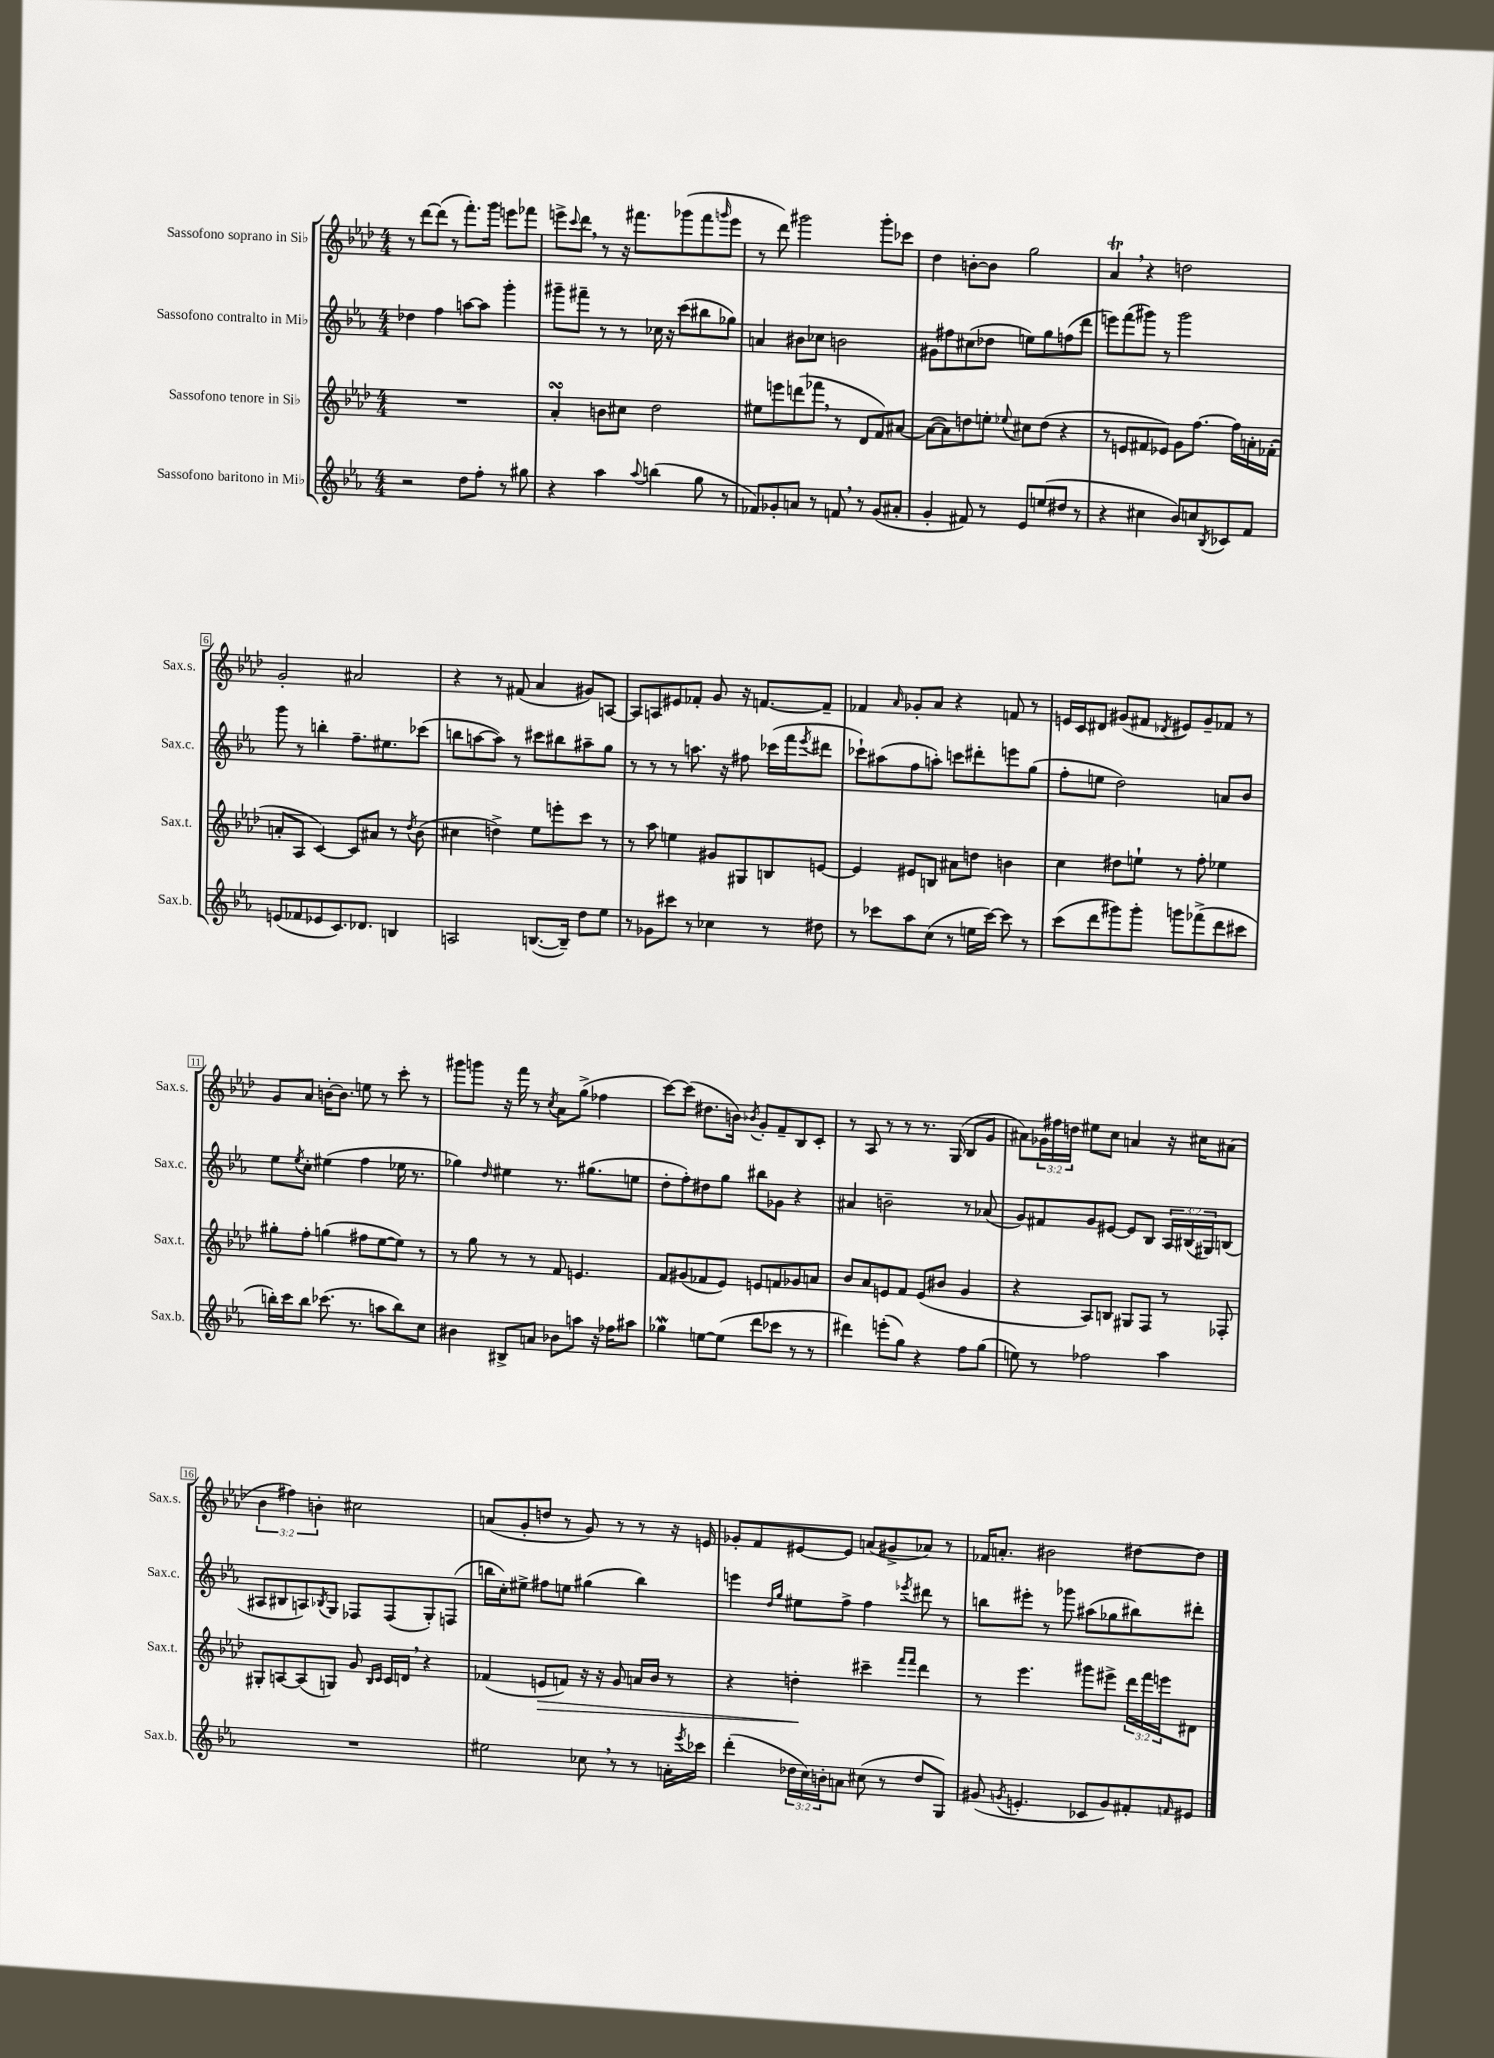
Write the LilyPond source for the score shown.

<<
\new StaffGroup <<
\new Staff = "s0" \with { instrumentName = "Sassofono soprano in Sib" shortInstrumentName = "Sax.s." } {
    \clef treble \key aes \major \numericTimeSignature \time 4/4 \override Staff.TupletNumber.text = #tuplet-number::calc-fraction-text
    r8 des'''8~ des'''8( r8 f'''8.-.) g'''16 e'''8 fes'''8 |
    e'''8-> \appoggiatura { c'''8 } des'''8 \breathe r8 r16 fis'''8. ges'''8( fis'''8 \grace { g'''16 } e'''8 |
    r8 des'''8) gis'''2 gis'''8-. ces'''8 |
    des''4 b'8~-. b'8 g''2 |
    aes'4\trill \breathe r4 d''2 |
    g'2-. ais'2 |
    r4 r8 fis'8( aes'4 gis'8) a8~ |
    a8 a8 eis'8 fes'8-. g'8 r16 f'8.~ f'8-- |
    fes'4 \grace { aes'16 } ges'8-. aes'8 r4 f'8 r8 |
    e'16 c'16 dis'8 gis'8( fis'8 \acciaccatura { des'8 } eis'8) gis'8-- fes'8 r8 |
    g'8 aes'8 b'16~-. b'8. e''8 r8 c'''8-. r8 |
    gis'''8 g'''8 r16 f'''16 r8 \acciaccatura { c''8 } aes'8 g''8->( fes''4 |
    c'''8~) c'''8( dis''8. b'16) \acciaccatura { bes'8 } g'8-. f'8-- bes8 c'8-. |
    r8 aes8 r8 r8 r8. g16( bes8 g'8 |
    ais'8) \tuplet 3/2 { ges'16 fis''16 d''16 } eis''8 c''8 a'4 r16 cis''16 ais'8( |
    \tuplet 3/2 { bes'4 fis''4) b'4-. } cis''2 |
    a'8( g'8-. d''8 r8 g'8) r8 r8 r16 e'16 |
    ges'8-. f'8 eis'8~ eis'8 a'8( gis'8-> aes'8) r8 |
    fes'16 a'8.-. bis'2 dis''8~ dis''8 \bar "|." |
}
\new Staff = "s1" \with { instrumentName = "Sassofono contralto in Mib" shortInstrumentName = "Sax.c." } {
    \clef treble \key ees \major \numericTimeSignature \time 4/4 \override Staff.TupletNumber.text = #tuplet-number::calc-fraction-text
    des''4 f''4 a''8~ a''8 g'''4-. |
    gis'''8-- fis'''8-- r8 r8 ces''16 r16 c'''8( bis''8 ges''8) |
    a'4 bis'8 ces''8 b'2 |
    gis'8 fis''8 cis''8( des''8 e''8) g''8 f''8( d'''8 |
    e'''8) f'''8( gis'''8) r8 gis'''2 |
    g'''8 r8 b''4-. f''8.-- eis''8. ces'''8( |
    b''8 a''8~ a''8) r8 cis'''8 bis''8 ais''8-- g''8 |
    r8 r8 r8 a''8. r16 fis''8 ces'''16( f'''16 \acciaccatura { ees'''8 } dis'''8 |
    ces'''8-!) ais''8( f''8 a''8-.) c'''8 dis'''8-. e'''8 g''8( |
    f''8-. e''8 d''2) a'8 bes'8 |
    ees''8 \acciaccatura { ees''8 } c''8-. eis''4( f''4 ees''16 r8. |
    ges''4) \grace { d''16 } eis''4 r8. gis''8.( e''8 |
    d''8-. f''8-.) dis''8 g''8 bis''8 ges'8 r4 |
    ais'4 b'2-- r8 aes'8( |
    g'8) fis'8 g'8 eis'8~ eis'8 bes8 \tuplet 3/2 { aes16 bis16( gis16) } b8( |
    ais8 bis8 a8) \acciaccatura { bes8 } g8 fes8 fes8( g8-.) f8( |
    b''16 c''16-.) eis''8-> fis''8 e''8 gis''4( b''4) |
    e'''4 \grace { d''16 g''16 } eis''8 f''8-> f''4 \acciaccatura { ees'''8 } dis'''8 r8 |
    b''8 eis'''8-. r8 ges'''8 ais''8( ges''8 bis''8) dis'''8-. \bar "|." |
}
\new Staff = "s2" \with { instrumentName = "Sassofono tenore in Sib" shortInstrumentName = "Sax.t." } {
    \clef treble \key aes \major \numericTimeSignature \time 4/4 \override Staff.TupletNumber.text = #tuplet-number::calc-fraction-text
    R1 |
    aes'4-.\turn b'8 cis''8 des''2 |
    eis''8 e'''8 d'''8( fes'''8 \breathe r8 des'8 f'8) ais'8~ |
    ais'8~( ais'8) d''8 e''8-. \appoggiatura { ees''8 } cis''8 d''8( r4 |
    r8 e'8 fis'8 ees'8) g'8 f''8.~ f''16 a'16-. fes'16-.( |
    a'8-. aes8 c'4~) c'8 ais'8 r8 \acciaccatura { des''8 } bes'8( |
    cis''4 d''4->) ees''8 e'''8-. c'''8 r8 |
    r8 aes''8 e''4 gis'8 gis8 b8 e'8~ |
    e'4 eis'8 b8 ais'8 d''8 b'4 |
    c''4 dis''8 e''8-! r8 f''8-. ees''4 |
    gis''8-. f''8-. g''4( fis''8 ees''8~ ees''8) r8 |
    r8 g''8 r8 r8 f'8 e'4. |
    f'8 gis'8( fes'8 ees'8) e'8 f'8 ges'8 a'8 |
    bes'8 aes'8 e'8 f'8 e'8( bis'8 g'4 |
    r4 aes8) b8 gis8 f8 r8 fes8-. |
    gis8-. a8~ a8( g8) g'8 \grace { bes16 c'16 } c'16 d'16 \breathe r4 |
    fes'4( e'8\> f'8) r16 r16 g'8 a'16 bes'16 r8 |
    r4 d''4-.\! cis'''4-- \grace { f'''16 f'''16 } des'''4 |
    r8 ees'''4. gis'''8 eis'''8-> \tuplet 3/2 { des'''16 f'''16 e'''16 } dis'8 \bar "|." |
}
\new Staff = "s3" \with { instrumentName = "Sassofono baritono in Mib" shortInstrumentName = "Sax.b." } {
    \clef treble \key ees \major \numericTimeSignature \time 4/4 \override Staff.TupletNumber.text = #tuplet-number::calc-fraction-text
    r2 d''8 f''8-. r8 gis''8 |
    r4 aes''4 \appoggiatura { aes''8 } b''4( g''8 r8 |
    fes'8) ges'8-. a'8 r8 f'8 \breathe r8 ges'8( ais'8-. |
    g'4-. fis'8) r8 ees'8 e''8( dis''8 r8 |
    r4 cis''4 bes'8) c''8 \acciaccatura { bes8 } ces'8 f'8 |
    e'8( fes'8 ees'8 c'8.) des'8. b4 |
    a2 b8.~( b16--) d''8 ees''8 |
    r8 ges'8 cis'''8 r8 ces''4 r8 dis''8 |
    r8 ces'''8 aes''8 c''8( r8 e''16 ces'''16~) ces'''8 r8 |
    c'''8( d'''8 gis'''8) gis'''8-. g'''8 fes'''8->( d'''8 cis'''8 |
    b''16-.) c'''16 b''8 ces'''8.( r8. a''8 b''8) c''8 |
    bis'4 bis8-> a'8 bes'8 a''8 r16 fes''16 ais''8 |
    ges''4\mordent e''8~ e''8( d'''8 ces'''8 r8 r8 |
    dis'''4) e'''8-.( g''8) r4 f''8 g''8( |
    e''8) r8 fes''2 aes''4 |
    R1 |
    eis''2 ces''8 \breathe r8 r8 a'16-. \acciaccatura { ees'''8 } ces'''16 |
    d'''4-.( \tuplet 3/2 { des''16 c''16) b'16-. } a'8 cis''8( r8 des''8 g8) |
    gis'8( \acciaccatura { g'8 } e'4.-. ces'8 g'8) fis'8-. \grace { f'16 } eis'8 \bar "|." |
}
>>
>>
\layout { \context { \Score \override BarNumber.stencil = #(make-stencil-boxer 0.1 0.3 ly:text-interface::print) } }
